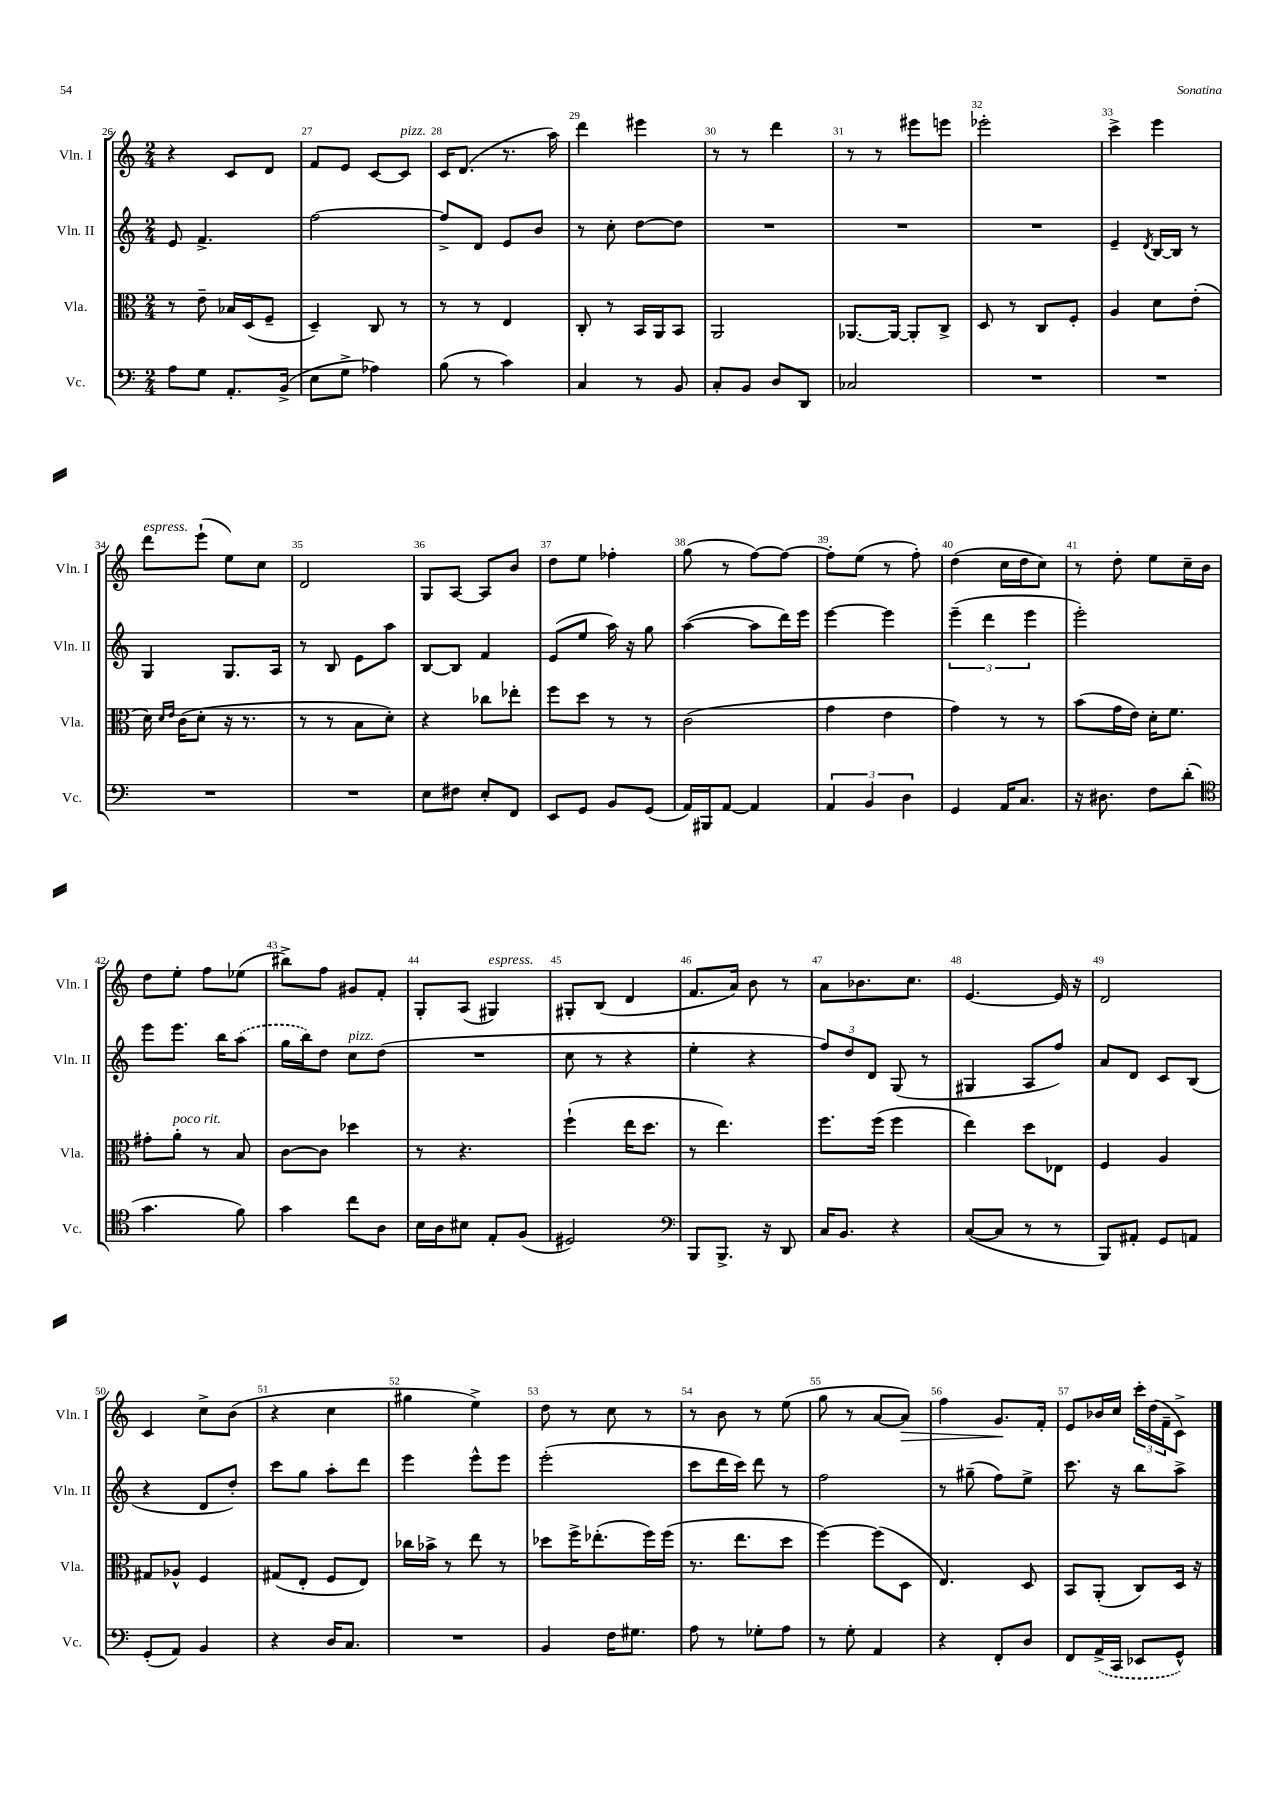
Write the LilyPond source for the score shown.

<<
\new StaffGroup <<
\new Staff = "s0" \with { instrumentName = "Vln. I" shortInstrumentName = "Vln. I" } {
    \clef treble \key c \major \numericTimeSignature \time 2/4
    r4 c'8 d'8 |
    f'8 e'8 c'8~ c'8^\markup { \italic "pizz." } |
    c'16 d'8.( r8. a''16) |
    d'''4 eis'''4 |
    r8 r8 d'''4 |
    r8 r8 eis'''8 e'''8 |
    ees'''2-. |
    c'''4-> e'''4 |
    d'''8^\markup { \italic "espress." } e'''8-!( e''8) c''8 |
    d'2 |
    g8 a8~ a8 b'8 |
    d''8 e''8 fes''4-. |
    g''8( r8 f''8~) f''8~ |
    f''8-. e''8( r8 f''8-.) |
    d''4( c''16 d''16 c''8) |
    r8 d''8-. e''8 c''16-- b'16 |
    d''8 e''8-. f''8 ees''8( |
    bis''8->) f''8 gis'8 f'8-. |
    g8-. a8( gis4^\markup { \italic "espress." }) |
    gis8-. b8( d'4 |
    f'8. a'16) b'8 r8 |
    a'8 bes'8. c''8. |
    e'4.~ e'16 r16 |
    d'2 |
    c'4 c''8-> b'8( |
    r4 c''4 |
    gis''4 e''4->) |
    d''8 r8 c''8 r8 |
    r8 b'8 r8 e''8( |
    g''8 r8 a'8~ a'8\>) |
    f''4 g'8.\! f'16-. |
    e'8 bes'16 c''16 \tuplet 3/2 { c'''16-. d''16( f'16-- } c'8->) \bar "|." |
}
\new Staff = "s1" \with { instrumentName = "Vln. II" shortInstrumentName = "Vln. II" } {
    \clef treble \key c \major \numericTimeSignature \time 2/4
    e'8 f'4.-> |
    f''2~ |
    f''8-> d'8 e'8 b'8 |
    r8 c''8-. d''8~ d''8 |
    R2 |
    R2 |
    R2 |
    e'4-- \acciaccatura { d'8 } b16~ b16 r8 |
    g4 g8. a16 |
    r8 b8 e'8 a''8 |
    b8~ b8 f'4 |
    e'8( e''8 a''16) r16 g''8 |
    a''4~( a''8 d'''16) e'''16 |
    e'''4~ e'''4 |
    \tuplet 3/2 { e'''4--( d'''4 e'''4 } |
    e'''2-.) |
    e'''8 e'''8. b''16 \once \slurDashed a''8( |
    g''16 b''16) d''8 c''8^\markup { \italic "pizz." } d''8( |
    R2 |
    c''8 r8 r4 |
    e''4-. r4 |
    \tuplet 3/2 { f''8) d''8 d'8 } g8( r8 |
    gis4 a8 f''8) |
    a'8 d'8 c'8 b8( |
    r4 d'8 d''8-.) |
    c'''8 g''8 a''8-. d'''8 |
    e'''4 e'''8-^ e'''8 |
    e'''2-.( |
    c'''8 d'''16 c'''16) d'''8 r8 |
    f''2 |
    r8 gis''8--( f''8) e''8-> |
    c'''8. r16 b''8 a''8-> \bar "|." |
}
\new Staff = "s2" \with { instrumentName = "Vla." shortInstrumentName = "Vla." } {
    \clef alto \key c \major \numericTimeSignature \time 2/4
    r8 e'8-- bes16 d16( f8-- |
    d4--) c8 r8 |
    r8 r8 e4 |
    c8-. r8 b,16 a,16 b,8 |
    a,2 |
    aes,8.~ aes,16~ aes,8-. c8-> |
    d8 r8 c8 f8-. |
    a4 d'8 e'8-.( |
    d'16) \grace { d'16 e'16 } c'16( d'8-. r16 r8. |
    r8 r8 b8 d'8-.) |
    r4 ces''8 ees''8-. |
    f''8 d''8 r8 r8 |
    c'2( |
    g'4 e'4 |
    g'4) r8 r8 |
    b'8( g'16 e'16) d'16-. f'8. |
    gis'8-. a'8-.^\markup { \italic "poco rit." } r8 b8 |
    c'8~ c'8 des''4 |
    r8 r4. |
    f''4-!( e''16 d''8. |
    r8 e''4.) |
    f''8. f''16( f''4 |
    e''4) d''8 ees8 |
    f4 a4 |
    gis8 aes8-^ f4 |
    gis8( e8-. f8 e8) |
    ces''16 bes'16-> r8 e''8 r8 |
    des''8 f''16-> ees''8.-.( f''16) f''16( |
    r8. e''8. d''8 |
    f''4~) f''8( d8 |
    e4.) d8 |
    b,8 a,8-.( c8) d16 r16 \bar "|." |
}
\new Staff = "s3" \with { instrumentName = "Vc." shortInstrumentName = "Vc." } {
    \clef bass \key c \major \numericTimeSignature \time 2/4
    a8 g8 a,8.-. b,16->( |
    e8 g8-> aes4) |
    b8( r8 c'4) |
    c4 r8 b,8 |
    c8-. b,8 d8 d,8 |
    ces2 |
    R2 |
    R2 |
    R2 |
    R2 |
    e8 fis8 e8-. f,8 |
    e,8 g,8 b,8 g,8( |
    a,16) bis,,16 a,8~ a,4 |
    \tuplet 3/2 { a,4 b,4 d4 } |
    g,4 a,16 c8. |
    r16 dis8. f8 d'8-.( |
    \clef tenor g'4. f'8) |
    g'4 c''8 a8 |
    b16 a16 bis8 e8-. f8( |
    dis2) |
    \clef bass b,,8 b,,8.-> r16 d,8 |
    c16 b,8. r4 |
    c8~( c8 r8 r8 |
    b,,8) ais,8-. g,8 a,8 |
    g,8-.( a,8) b,4 |
    r4 d16 c8. |
    R2 |
    b,4 f16 gis8. |
    a8 r8 ges8-. a8 |
    r8 g8-. a,4 |
    r4 f,8-. d8 |
    f,8 \once \slurDashed a,16->( c,16 ees,8 g,8-^) \bar "|." |
}
>>
>>
\layout { \context { \Score currentBarNumber = #26 \override BarNumber.break-visibility = ##(#f #t #t) barNumberVisibility = #all-bar-numbers-visible } }
